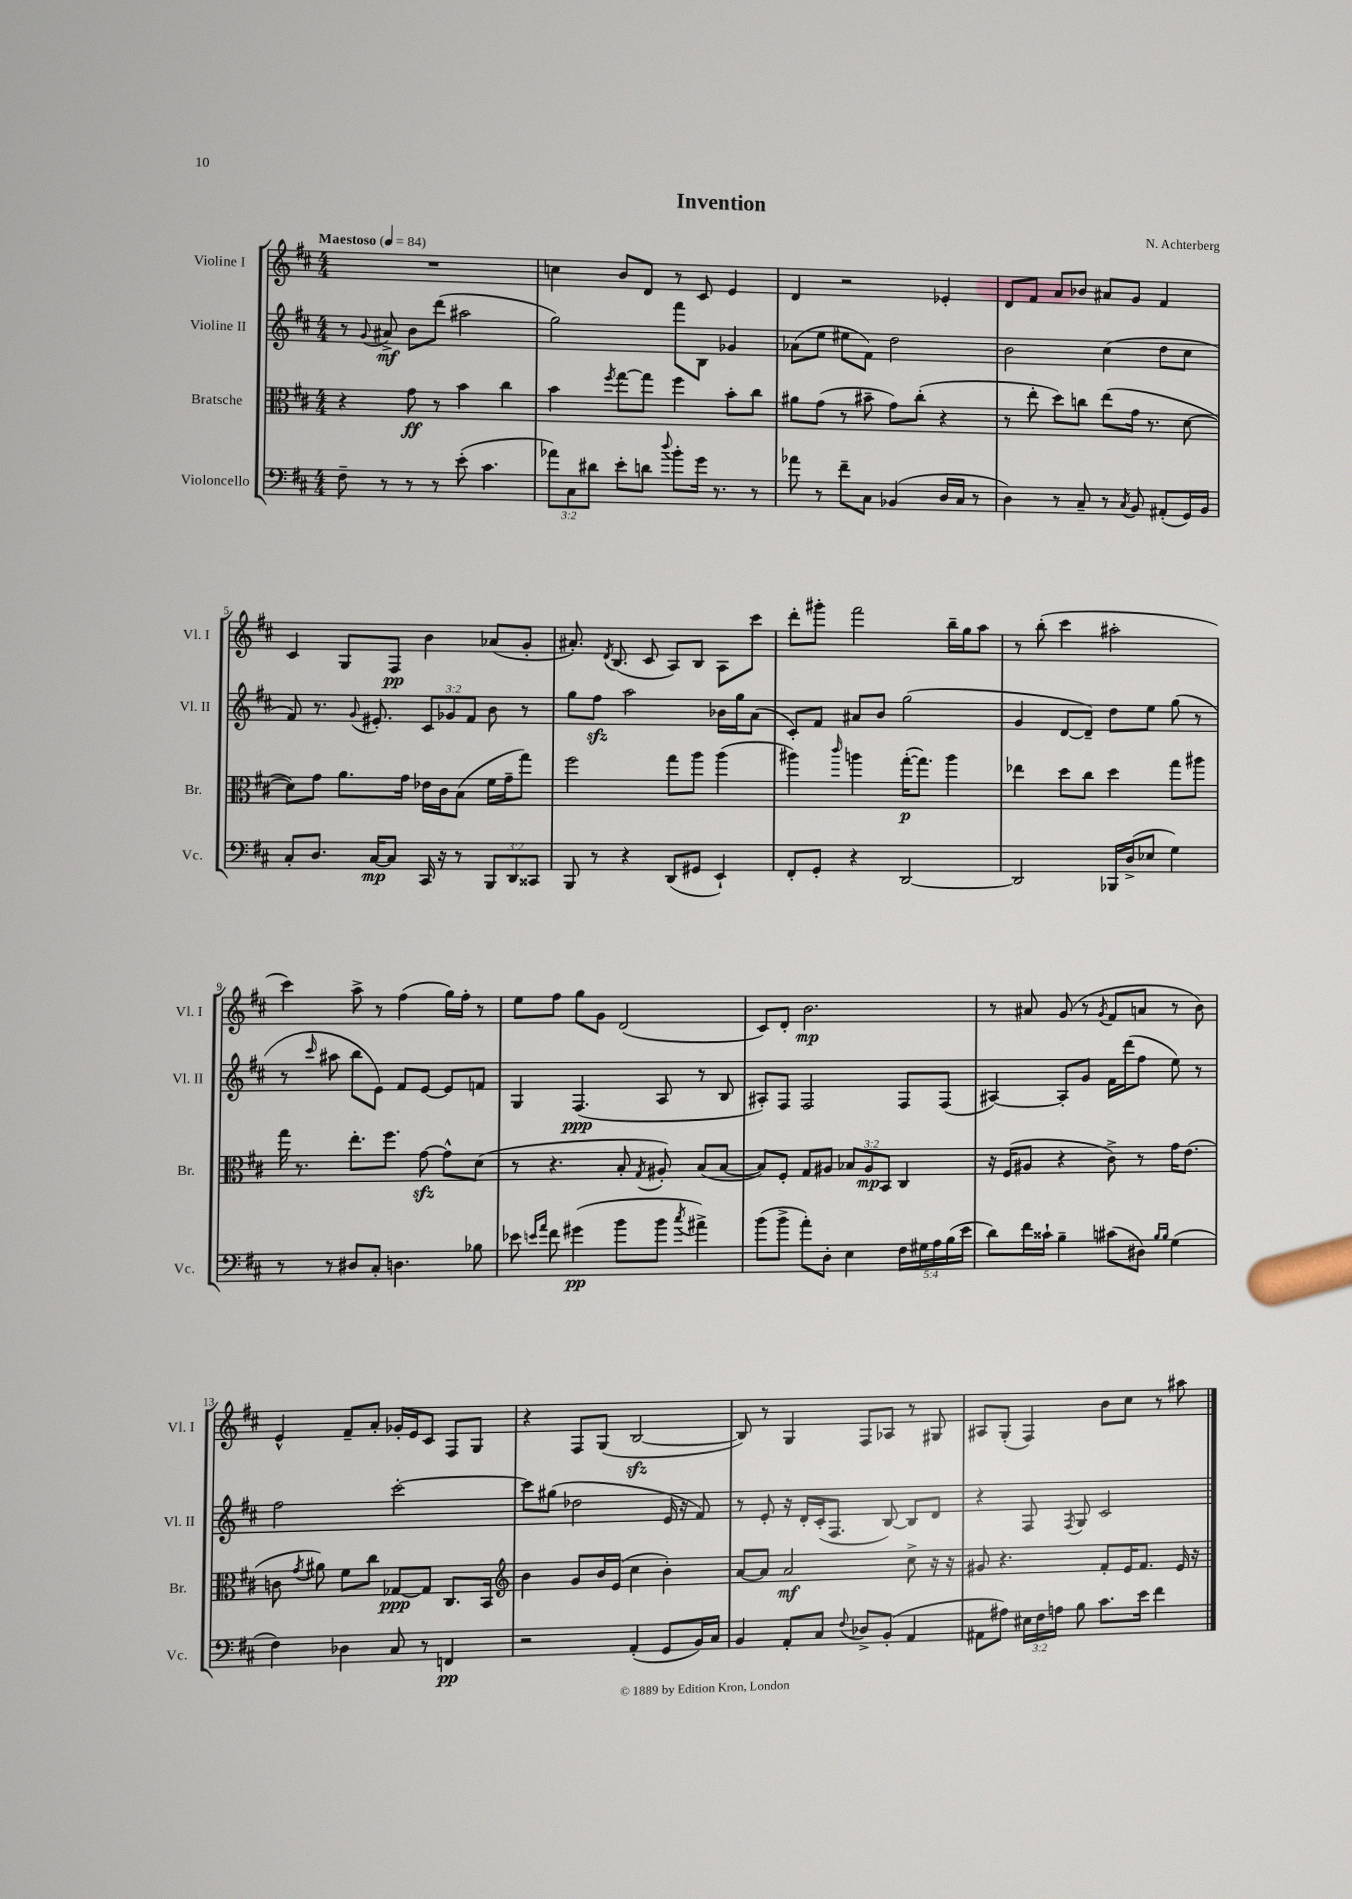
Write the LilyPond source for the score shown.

\header { title = "Invention" composer = "N. Achterberg" }
<<
\new StaffGroup <<
\new Staff = "s0" \with { instrumentName = "Violine I" shortInstrumentName = "Vl. I" } {
    \clef treble \key d \major \numericTimeSignature \time 4/4 \tempo "Maestoso" 4 = 84
    \autoBeamOff R1 |
    c''4 b'8[ d'8] r8 cis'8 e'4 |
    d'4 r2 ees'4-. |
    d'8[ fis'8] a'8[ bes'8] ais'8[ g'8] fis'4 |
    cis'4 g8[ fis8]\pp b'4 aes'8[( g'8]-. |
    ais'8.-.) \acciaccatura { d'8 } b8.( cis'8 a8[) b8] a8[ cis'''8] |
    d'''8[-. gis'''8]-. fis'''2 b''16[-- g''16 a''8] |
    r8 b''8-.( cis'''4 ais''2-. |
    cis'''4) a''8-> r8 fis''4( g''16[) fis''16]-. r8 |
    e''8[ fis''8] g''8[ g'8] d'2( |
    cis'8[) d'8]-. b'2.\mp |
    r8 ais'8 g'8( r8 \acciaccatura { g'8 } fis'8[ a'8] r8 b'8) |
    e'4-^ fis'8[-- a'8]-. ges'16[-. e'16 cis'8] fis8[ g8] |
    r4 fis8[ g8]( b2~\sfz |
    b8) r8 g4 fis8[ aes8] r8 gis8 |
    ais8[ g8]-.( fis4) b'8[ cis''8] r8 ais''8 \bar "|." |
}
\new Staff = "s1" \with { instrumentName = "Violine II" shortInstrumentName = "Vl. II" } {
    \clef treble \key d \major \numericTimeSignature \time 4/4 \override Staff.TupletNumber.text = #tuplet-number::calc-fraction-text
    \autoBeamOff r8 \appoggiatura { g'8 } ais'8->\mf b'8[ d'''8]( ais''2 |
    g''2) fis'''8[ b8] ges'4 |
    aes'8[( e''8] eis''8[ fis'8]) d''2 |
    b'2 cis''4( d''8[ cis''8] |
    fis'8) r8. \appoggiatura { g'8 } eis'8.-. \tuplet 3/2 { cis'8[ ges'8 fis'8] } b'8 r8 |
    g''8[ fis''8]\sfz a''2 bes'16[ g''16 a'8]( |
    cis'8[-.) fis'8] ais'8[ b'8] g''2( |
    g'4 d'8[~ d'8]--) d''8[ e''8] g''8( r8 |
    r8 \grace { cis'''16 } ais''8 b''8[ e'8]) fis'8[ e'8]~ e'8[ f'8] |
    g4 fis4.\ppp( a8 r8 b8 |
    ais8[-.) fis8] fis2 fis8[ fis8]( |
    ais4~) ais8[-. g'8] fis'16[ d'''16( fis''8] e''8) r8 |
    fis''2 cis'''2~-. |
    cis'''8[ gis''8]( des''2 e'16 r16 fis'8) |
    r8 e'8-. r16 d'16[-. cis'16-.( fis8.] b8~) b8[ d'8] |
    r4 fis8 \acciaccatura { fis8 } g8 cis'2 \bar "|." |
}
\new Staff = "s2" \with { instrumentName = "Bratsche" shortInstrumentName = "Br." } {
    \clef alto \key d \major \numericTimeSignature \time 4/4 \override Staff.TupletNumber.text = #tuplet-number::calc-fraction-text
    \autoBeamOff r4 g'8\ff r8 b'4 cis''4 |
    b'4 \acciaccatura { fis''8 } g''8[~ g''8] fis''4 b'8[-. cis''8] |
    ais'8[ g'8]( r8 bis'8-- g'8[) cis''8]-.( r4 |
    r8 e''8-. d''8[) c''8] e''8[( g'16] r8. d'8~ |
    d'8[) g'8] a'8.[ g'16] ees'16[ cis'16 b8]( fis'16[ g'16-- g''8]) |
    fis''2 g''8[ a''8] a''4( |
    ais''4) \grace { cis'''16 } a''4 g''16[~-.\p( g''8.]) a''4 |
    ees''4 d''8[ cis''8] d''4 g''8[ ais''8] |
    g''16 r8. e''8.[-. fis''8.] g'8~\sfz g'8[-^ d'8]( |
    r8 r4. b8-. \acciaccatura { g8 } ais8-.) b8[( b8]~ |
    b8[) fis8]-. g8[ ais8] \tuplet 3/2 { bes8[ ais8\mp b,8] } cis4 |
    r16 fis16[( ais8] r4 cis'8->) r8 g'16[ e'8.]( |
    c'8 \acciaccatura { g'8 } ais'8) fis'8[ cis''8] ges8[~\ppp ges8] cis8.[ b,16] |
    \clef treble b'4 g'8[ b'16 e'16]( cis''4 b'4-.) |
    a'8[~ a'8] a'2\mf cis''8-> r16 r16 |
    gis'8 r4. fis'8[-. e'16 fis'8.] e'16 r16 \bar "|." |
}
\new Staff = "s3" \with { instrumentName = "Violoncello" shortInstrumentName = "Vc." } {
    \clef bass \key d \major \numericTimeSignature \time 4/4 \override Staff.TupletNumber.text = #tuplet-number::calc-fraction-text
    \autoBeamOff fis8-- r8 r8 r8 e'8-.( cis'4. |
    \tuplet 3/2 { aes'8[) cis8 dis'8] } e'8[-. d'8] \appoggiatura { d''8 } b'8[-. g'16] r8. r8 |
    aes'8 r8 fis'8[-- cis8] bes,4( d16[ cis16] r8 |
    d4) r8 cis8-- r8 \acciaccatura { cis8 } b,8 ais,8[-.( g,16) b,16] |
    cis8[-. d8.] cis16[~\mp cis8] cis,16 r16 r8 \tuplet 3/2 { b,,8[ d,8 cisis,8] } |
    b,,8 r8 r4 d,8[( gis,8] e,4-!) |
    fis,8[-. g,8]-. r4 d,2~ |
    d,2 bes,,16[ d16->( ees8] g4) |
    r8 r8 dis8[ cis8]-. d4. bes8 |
    ees'8 \grace { e'16[ a'16] } fis'8 gis'4\pp( b'8[ b'8] \acciaccatura { cis''8 } ais'4->) |
    b'8[( b'8]-> a'8[-.) d8]-. e4 \tuplet 5/4 { fis16[ gis16 a16 b16( e'16] } |
    d'8[) fis'16 cisis'16]-! b4-- cis'8[( dis8]) \grace { b16[ b16] } g4( |
    fis4) des4 cis8 r8 f,4\pp |
    r2 a,4-.( g,8[ b,16) cis16] |
    b,4 a,8[-. cis8] \appoggiatura { fis8 } des8[-> b,8]-.( a,4 |
    ais,8[ ais8]) \tuplet 3/2 { eis16[ fis16 a16] } b8 cis'8.[ e'16] fis'4 \bar "|." |
}
>>
>>
